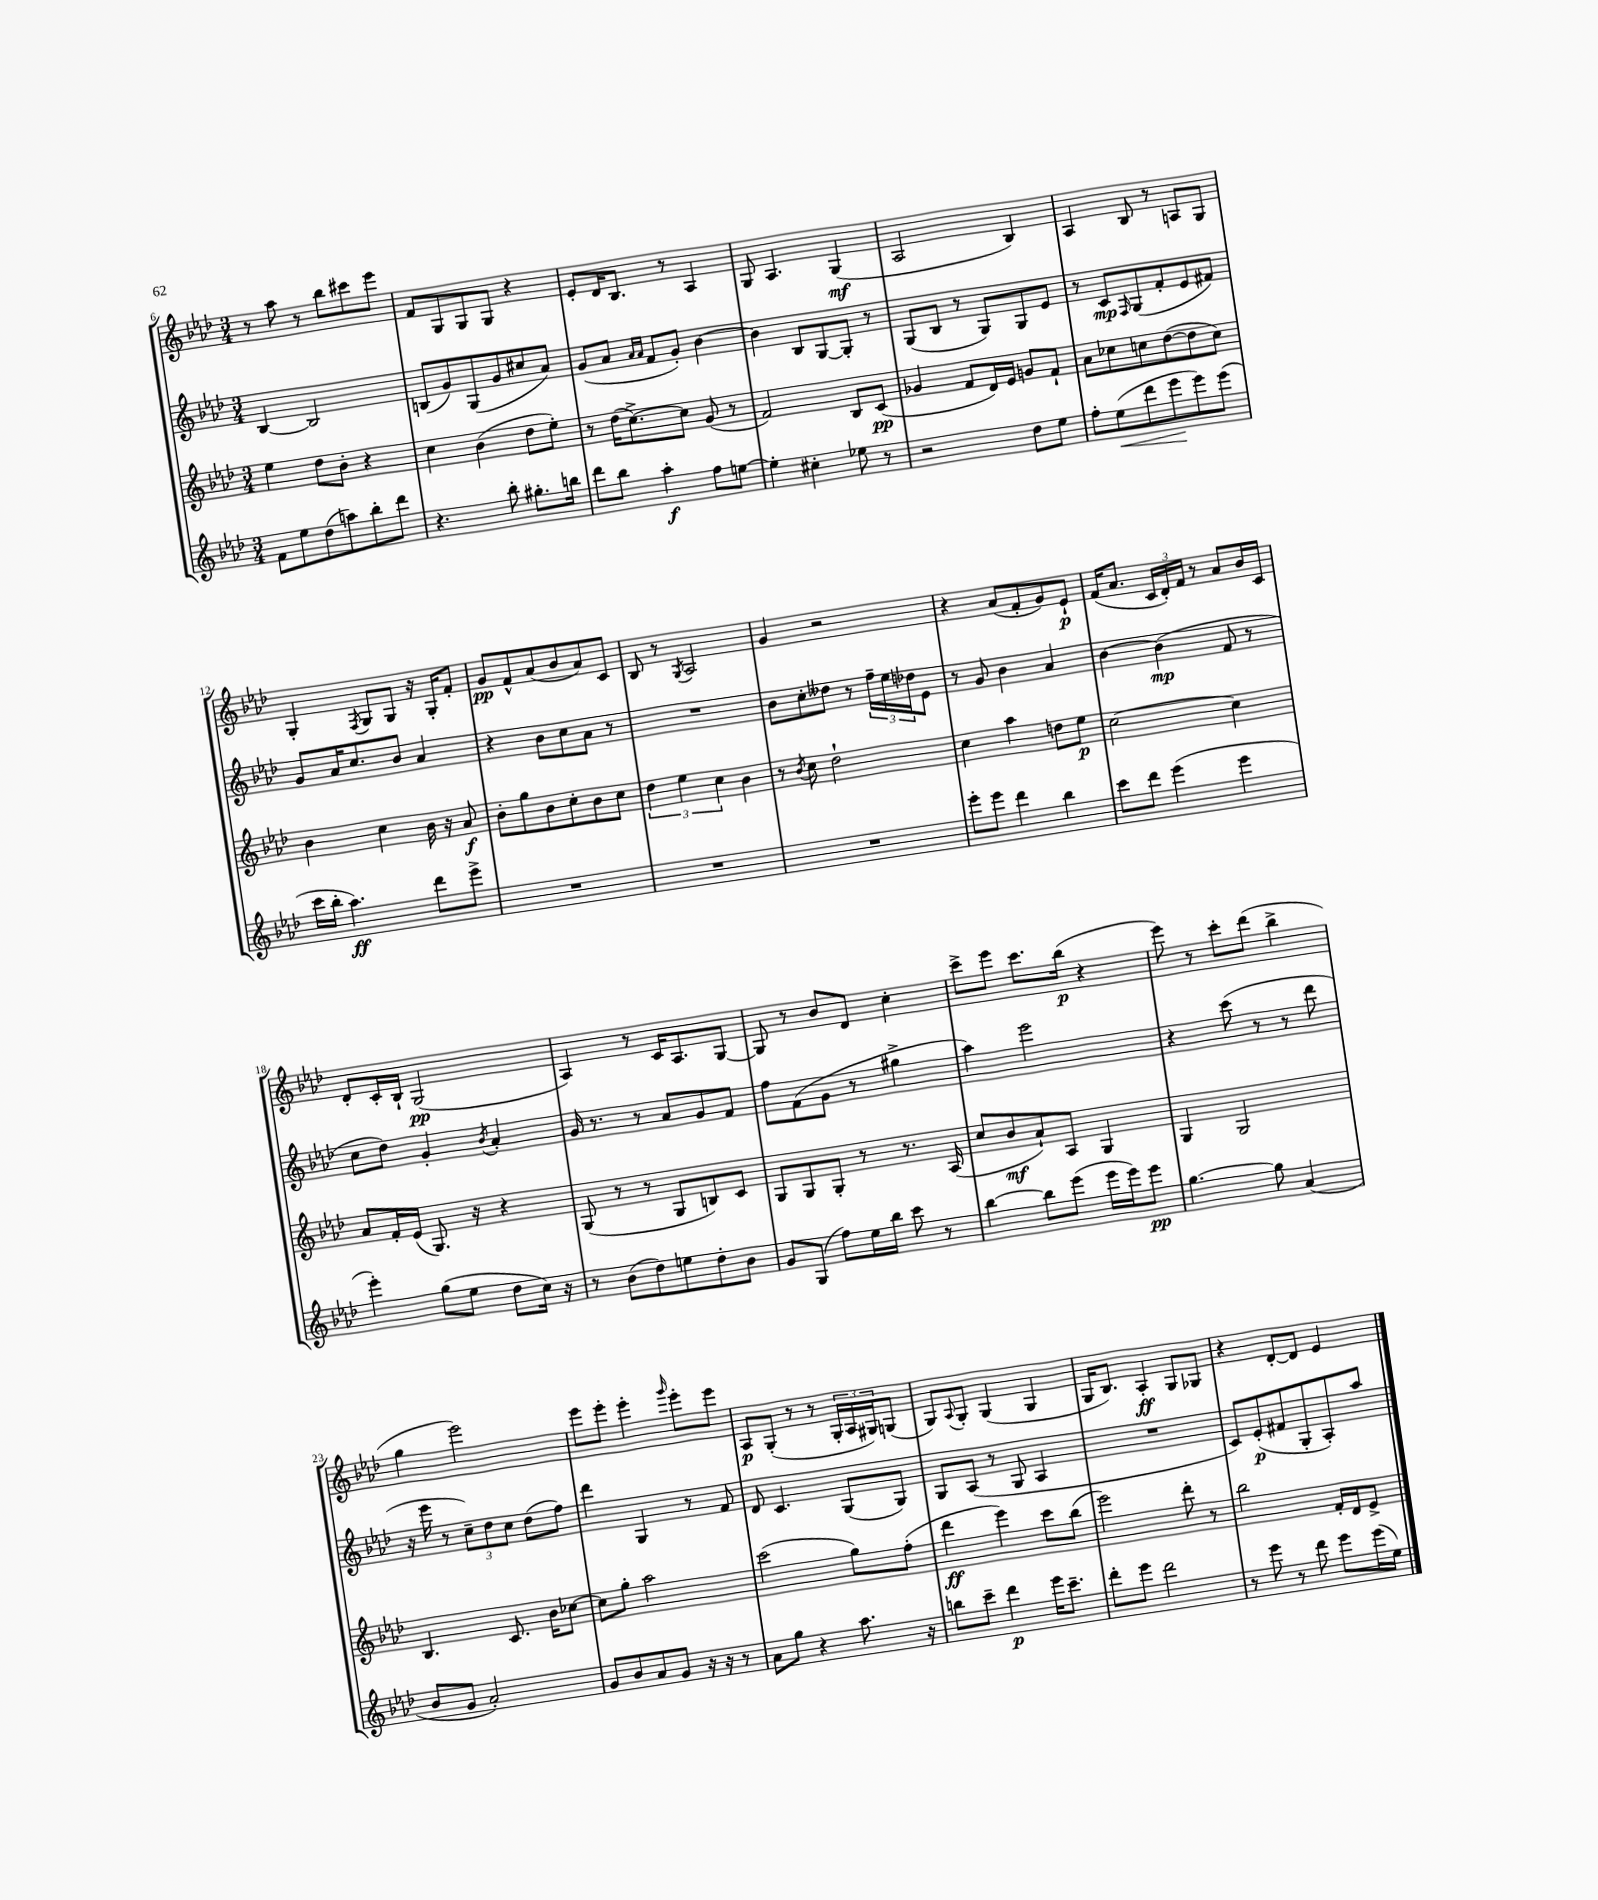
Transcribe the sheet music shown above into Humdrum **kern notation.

**kern	**dynam	**kern	**dynam	**kern	**dynam	**kern	**dynam
*part4	*part4	*part3	*part3	*part2	*part2	*part1	*part1
*staff4	*staff4	*staff3	*staff3	*staff2	*staff2	*staff1	*staff1
*clefG2	*	*clefG2	*	*clefG2	*	*clefG2	*
*k[b-e-a-d-]	*	*k[b-e-a-d-]	*	*k[b-e-a-d-]	*	*k[b-e-a-d-]	*
*M3/4	*	*M3/4	*	*M3/4	*	*M3/4	*
=6	=6	=6	=6	=6	=6	=6	=6
8f\L	.	4ee-\	.	[4B-/	.	8r	.
8ee-\	.	.	.	.	.	8aa-\	.
(8dd-\	.	8dd-\L	.	2B-/]	.	8r	.
8aan\)	.	8b-'\J	.	.	.	8bb-\L	.
8bb-'\	.	4r	.	.	.	8ccc#X\	.
8ddd-\J	.	.	.	.	.	8eee-\J	.
=7	=7	=7	=7	=7	=7	=7	=7
4.r	.	4cc\	.	(8Bn/L	.	8f/L	.
.	.	.	.	8g/)	.	8G/	.
.	.	(4b-\	.	(8G/	.	8G/	.
8bb-'\	.	.	.	8g/	.	8G/J	.
8.gg#X'\L	.	8dd-\L	.	8cc#X/	.	4r	.
.	.	8ee-'\J)	.	8a-/J)	.	.	.
16bbn\Jk	.	.	.	.	.	.	.
=8	=8	=8	=8	=8	=8	=8	=8
8ddd-\L	.	8r	.	(8g/L	.	8e-'/L	.
8bb-\J	.	(16dd-\KL	.	8a-/J	.	16d-/K	.
.	.	[8.cc^\)	.	.	.	8.B-/J	.
.	.	.	.	16qqa-/LL	.	.	.
.	.	.	.	16qqa-/JJ	.	.	.
4aa-'\	f	.	.	8f/L	.	.	.
.	.	8cc\J]	.	8g'/J)	.	8r	.
8ff\L	.	(8g/	.	[4b-\	.	4A-/	.
[8een\J	.	8r	.	.	.	.	.
=9	=9	=9	=9	=9	=9	=9	=9
4ee'\]	.	2f/)	.	4b-\]	.	8G/	.
.	.	.	.	.	.	4.A-/	.
4cc#X'\	.	.	.	8B-/L	.	.	.
.	.	.	.	[8G/	.	.	.
8ee-X\	.	8B-/L	.	8G'/J]	.	(4G/	mf
8r	.	(8c/J	pp	8r	.	.	.
=10	=10	=10	=10	=10	=10	=10	=10
2r	.	4g-X/	.	(8G/L	.	2A-/	.
.	.	.	.	8B-/J	.	.	.
.	.	8f/L	.	8r	.	.	.
.	.	16d-/L)	.	8G/L)	.	.	.
.	.	16e-/JJ	.	.	.	.	.
8dd-\L	.	8gn/L	.	8G/	.	4B-/)	.
8ee-\J	.	8f`/J	.	8e-/J	.	.	.
=11	=11	=11	=11	=11	=11	=11	=11
8ff'\L	.	8a-\L	.	8r	.	4A-/	.
!	!LO:HP:b	!	!	!	!	!	!
(8ee-\	<	8cc-X\	.	8c/L	mp	.	.
.	.	.	.	16qqF/	.	.	.
8ddd-\	.	8ccn\	.	(8G/	.	8B-/	.
8eee-\	.	([8dd-\	.	8f'/	.	8r	.
8eee-\)	[	8dd-\]	.	8e-/	.	8An/L	.
(8eee-\J	.	8cc\J)	.	8f#X/J)	.	8G/J	.
!!LO:LB:g=z
=12	=12	=12	=12	=12	=12	=12	=12
16ccc\LL	.	4b-\	.	8g/L	.	4G'/	.
16bb-'\JJ	.	.	.	.	.	.	.
4.aa-\)	ff	.	.	16a-/K	.	.	.
.	.	.	.	8.cc/	.	.	.
.	.	.	.	.	.	8qF/	.
.	.	4cc\	.	.	.	8G/L	.
.	.	.	.	8b-/J	.	8G/J	.
8ddd-\L	.	16b-\	.	4a-/	.	16r	.
.	.	16r	.	.	.	16G'/KL	.
8eee-^\J	.	8a-/	f	.	.	8f'/J	.
=13	=13	=13	=13	=13	=13	=13	=13
2.r	.	8b-'\L	.	4r	.	8g/L	pp
.	.	8gg\	.	.	.	8f^^/	.
.	.	8b-\	.	8b-\L	.	(8a-/	.
.	.	8cc'\	.	8cc\	.	8b-/	.
.	.	8b-\	.	8a-\J	.	8a-/)	.
.	.	8cc\J	.	8r	.	8c/J	.
=14	=14	=14	=14	=14	=14	=14	=14
2.r	.	6dd-\	.	2.r	.	8B-/	.
.	.	.	.	.	.	8r	.
.	.	6ee-\	.	.	.	.	.
.	.	.	.	.	.	8qG/	.
.	.	.	.	.	.	2A-/	.
.	.	6cc\	.	.	.	.	.
.	.	4b-\	.	.	.	.	.
=15	=15	=15	=15	=15	=15	=15	=15
2.r	.	8r	.	8b-\L	.	4g/	.
.	.	8qb-/	.	.	.	.	.
.	.	8cc\	.	8cc'\	.	.	.
.	.	2dd-`\	.	8dd--X\J	.	2r	.
.	.	.	.	8r	.	.	.
.	.	.	.	24ff~\LL	.	.	.
.	.	.	.	24ee-\	.	.	.
.	.	.	.	24dd-X\J	.	.	.
.	.	.	.	8e-\J	.	.	.
=16	=16	=16	=16	=16	=16	=16	=16
8eee-'\L	.	4cc\	.	8r	.	4r	.
8eee-\J	.	.	.	8g/	.	.	.
4ddd-\	.	4aa-\	.	4b-\	.	(8a-/L	.
.	.	.	.	.	.	8f'/	.
4bb-\	.	8ddn\L	.	4a-/	.	8g/)	.
.	.	8ee-\J	p	.	.	8e-`/J	p
=17	=17	=17	=17	=17	=17	=17	=17
8ccc\L	.	[2cc\	.	[4b-\	.	(16f/KL	.
.	.	.	.	.	.	8.a-/J	.
8ddd-\J	.	.	.	.	.	.	.
(4eee-\	.	.	.	(4b-\]	mp	24c/LL	.
.	.	.	.	.	.	24d-'/)	.
.	.	.	.	.	.	24f/JJ	.
.	.	.	.	.	.	8r	.
4eee-\	.	4cc\]	.	8f/	.	8a-/L	.
.	.	.	.	8r	.	16b-/L	.
.	.	.	.	.	.	16c/JJ	.
!!LO:LB:g=z
=18	=18	=18	=18	=18	=18	=18	=18
4eee-'\)	.	8a-/L	.	8cc\L	.	8d-'/L	.
.	.	16f'/L	.	8dd-\J)	.	16c'/L	.
.	.	(16e-/JJ	.	.	.	16B-`/JJ	.
(8gg\L	.	8.G/)	.	4g'/	.	(2G/	pp
8ee-\J	.	.	.	.	.	.	.
.	.	16r	.	.	.	.	.
.	.	.	.	8qb-/	.	.	.
8dd-\L	.	4r	.	4a-'/	.	.	.
16cc\Jk)	.	.	.	.	.	.	.
16r	.	.	.	.	.	.	.
=19	=19	=19	=19	=19	=19	=19	=19
8r	.	(8G/	.	16g/	.	4A-/)	.
.	.	.	.	8.r	.	.	.
(8b-\L	.	8r	.	.	.	.	.
8dd-\)	.	8r	.	8r	.	8r	.
8een\	.	8G/L	.	8a-/L	.	16c/KL	.
.	.	.	.	.	.	8.A-/	.
8dd-'\	.	8Bn/)	.	8g/	.	.	.
8b-\J	.	8c/J	.	8f/J	.	[8G/J	.
=20	=20	=20	=20	=20	=20	=20	=20
8g/L	.	8G/L	.	8ff\L	.	8G/]	.
(8G/J	.	8G/	.	(8f\	.	8r	.
8ff\L)	.	8G'/J	.	8g\J	.	8b-/L	.
16ee-\L	.	8r	.	8r	.	8d-/J	.
16bb-\JJ	.	.	.	.	.	.	.
8ccc\	.	8.r	.	4gg#X^\	.	4cc'\	.
8r	.	.	.	.	.	.	.
.	.	(16A-/	.	.	.	.	.
=21	=21	=21	=21	=21	=21	=21	=21
[4bb-\	.	8cc/L	.	4aa-\)	.	8ccc^\L	.
.	.	8b-/	mf	.	.	8eee-\J	.
8bb-\L]	.	8a-`/)	.	2eee-\	.	8.ccc\L	.
(8eee-\J	.	8A-/J	.	.	.	.	.
.	.	.	.	.	.	(16bb-\Jk	p
16eee-\LL	.	4G/	.	.	.	4r	.
16eee-\J)	.	.	.	.	.	.	.
8eee-\J	pp	.	.	.	.	.	.
=22	=22	=22	=22	=22	=22	=22	=22
[4.gg\	.	4G/	.	4r	.	8eee-\)	.
.	.	.	.	.	.	8r	.
.	.	2G/	.	(8ccc\	.	8ccc'\L	.
8gg\]	.	.	.	8r	.	(8ddd-\J	.
(4a-/	.	.	.	8r	.	4bb-^\	.
.	.	.	.	8ddd-\	.	.	.
!!LO:LB:g=z
=23	=23	=23	=23	=23	=23	=23	=23
8b-/L	.	4.B-/	.	16r	.	4gg\	.
.	.	.	.	16eee-\	.	.	.
8g/J	.	.	.	8r	.	.	.
2a-'/)	.	.	.	12cc~\L)	.	2eee-\)	.
.	.	.	.	12dd-\	.	.	.
.	.	8.c/	.	.	.	.	.
.	.	.	.	12cc\J	.	.	.
.	.	.	.	(8dd-\L	.	.	.
.	.	16b-\KL	.	.	.	.	.
.	.	[8cc-X\J	.	8ff\J)	.	.	.
=24	=24	=24	=24	=24	=24	=24	=24
8g/L	.	8cc-\L]	.	4ddd-\	.	8eee-\L	.
8b-/	.	8gg'\J	.	.	.	8eee-'\J	.
8a-/	.	2aa-\	.	4G/	.	4eee-'\	.
8g/J	.	.	.	.	.	.	.
.	.	.	.	.	.	16qqggg/	.
16r	.	.	.	8r	.	8eee-'\L	.
16r	.	.	.	.	.	.	.
8r	.	.	.	8f/	.	8eee-\J	.
=25	=25	=25	=25	=25	=25	=25	=25
8a-\L	.	(2ccc\	.	8d-/	.	8A-/L	p
8gg\J	.	.	.	4.c/	.	(8G'/J	.
4r	.	.	.	.	.	8r	.
.	.	.	.	.	.	8r	.
8.aa-\	.	8gg\L)	.	(8G/L	.	24G'/LL	.
.	.	.	.	.	.	24A-/	.
.	.	.	.	.	.	24G#X/J)	.
.	.	(8ff'\J	.	8G/J)	.	(8Gn/J	.
16r	.	.	.	.	.	.	.
=26	=26	=26	=26	=26	=26	=26	=26
8bbn\L	.	4ddd-\	ff	8G/L	.	8G/L)	.
.	.	.	.	.	.	8qqA-/	.
8ccc~\J	.	.	.	(8A-/J	.	8G'/J	.
4ddd-\	p	4eee-\)	.	8r	.	(4G/	.
.	.	.	.	8G/	.	.	.
16eee-\KL	.	8ccc\L	.	4A-/	.	4G/	.
8.ccc~\J	.	.	.	.	.	.	.
.	.	(8bb-\J	.	.	.	.	.
=27	=27	=27	=27	=27	=27	=27	=27
8ddd-'\L	.	2eee-\)	.	2.r	.	16G/KL	.
.	.	.	.	.	.	8.B-/J)	.
8eee-\J	.	.	.	.	.	.	.
2ddd-\	.	.	.	.	.	4A-'/	ff
.	.	8ddd-'\	.	.	.	8G/L	.
.	.	8r	.	.	.	8G-X/J	.
=28	=28	=28	=28	=28	=28	=28	=28
8r	.	2bb-\	.	8c/L)	.	4r	.
8eee-\	.	.	.	(8e-'/	p	.	.
8r	.	.	.	8f#X/	.	[8d-'/L	.
8ddd-\	.	.	.	8G'/	.	8d-/J]	.
8eee-\L	.	16f'/LL	.	8A-'/)	.	4e-/	.
.	.	16d-/J	.	.	.	.	.
(16eee-\L	.	8e-^/J	.	8aa-/J	.	.	.
16ee-\JJ)	.	.	.	.	.	.	.
==	==	==	==	==	==	==	==
*-	*-	*-	*-	*-	*-	*-	*-
